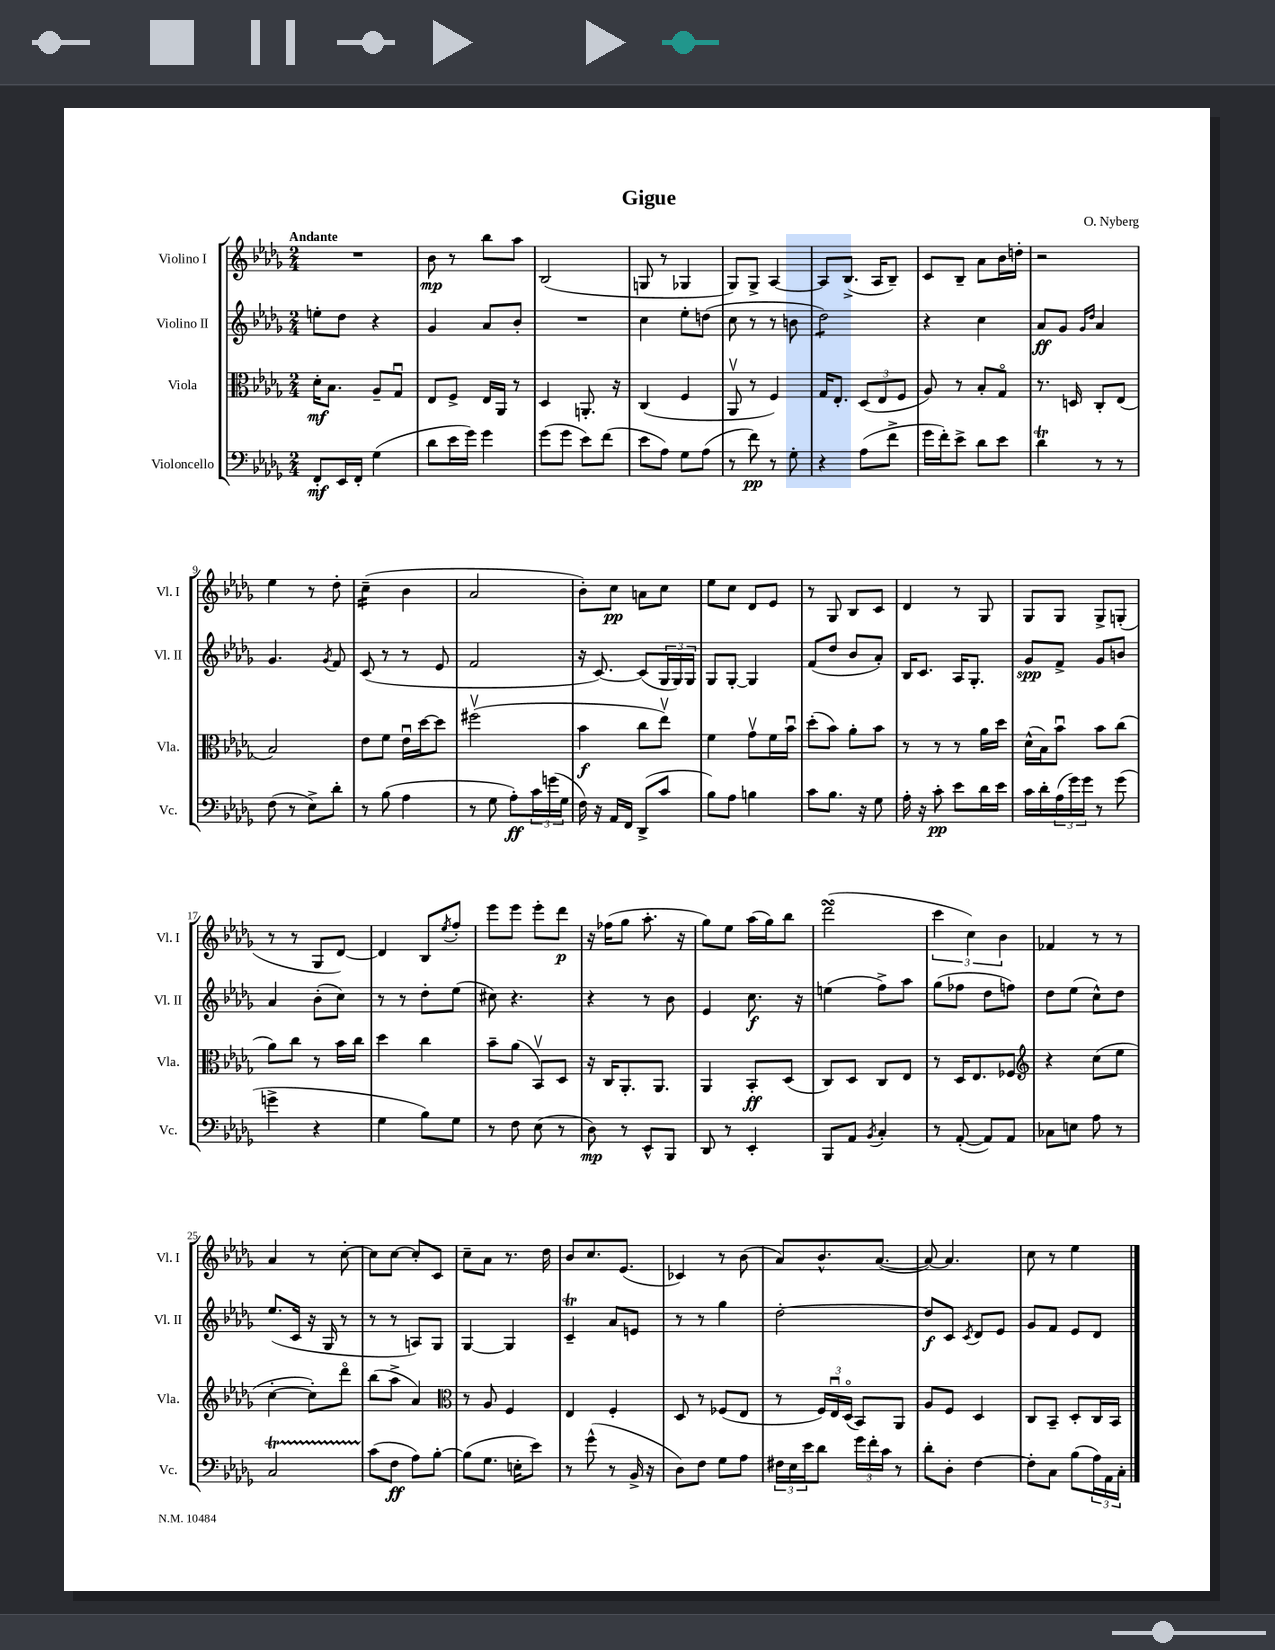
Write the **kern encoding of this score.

**kern	**kern	**kern	**kern
*staff4	*staff3	*staff2	*staff1
*clefF4	*clefC3	*clefG2	*clefG2
*k[b-e-a-d-g-]	*k[b-e-a-d-g-]	*k[b-e-a-d-g-]	*k[b-e-a-d-g-]
*M2/4	*M2/4	*M2/4	*M2/4
8FF'	16d-'	8ee'	2r
.	8.B-	.	.
16EE-	.	8dd-	.
16FF'	.	.	.
(4G-	8A-~	4r	.
.	8G-u	.	.
=	=	=	=
8d-	8E-	4g-	8b-
16e-	8F^	.	8r
16g-)	.	.	.
4g-	16E-	8a-	8bb-
.	16AA-	.	.
.	8r	8b-'	8aa-
=	=	=	=
(8g-	4D-	2r	(2B-
8g-	.	.	.
8e-)	8.AA'	.	.
(8f	.	.	.
.	16r	.	.
=	=	=	=
8e-	(4C	4cc	8G
8A-)	.	.	8r
8G-	4F	8ee-'	4G-
(8A-	.	(8dd	.
=	=	=	=
8r	8AA-v	8cc	8G-)
8f)	8r	8r	8G-^
8r	4F)	8r	[4A-
8G-'	.	8b	.
=	=	=	=
4r	16G-	2dd-)	8A-]
.	8.E-'	.	.
.	.	.	(8.B-^
(8A-	(12D-	.	.
.	.	.	16A-
.	12E-	.	.
8f^	.	.	8B-~)
.	12F	.	.
=	=	=	=
16g-	8A-)	4r	8c
16f')	.	.	.
8e-^	8r	.	8B-~
8d-	8B-'	4cc	8a-
8e-	8G-o	.	16b-
.	.	.	16dd'
=	=	=	=
4d-	8.r	8a-	2r
.	.	8g-	.
.	16D	.	.
.	.	16qqg-	.
.	.	16qqdd-	.
8r	8C'	4a-	.
8r	(8E-	.	.
=	=	=	=
(8F	2B-)	4.g-	4ee-
8r	.	.	.
8E-^)	.	.	8r
.	.	8qg-	.
8d-'	.	8f	8dd-'
=	=	=	=
8r	8e-	(8c	(4cc~
(8B-	8f	8r	.
4A-	16e-u	8r	4b-
.	[16dd-	.	.
.	8dd-]	8e-	.
=	=	=	=
8r	(2ff#v	2f	2a-
8G-	.	.	.
8A-')	.	.	.
24c	.	.	.
(24g	.	.	.
24G-	.	.	.
=	=	=	=
16F)	4b-	16r	8b-')
16r	.	[8.c)	.
16AA-	.	.	8cc
16FF	.	.	.
(8DD-^	8cc	(8c]	8a
8c	8ee-v)	24G-	8cc
.	.	24G-)	.
.	.	24G-	.
=	=	=	=
8B-)	4f	8G-	8ee-
8A-	.	[8G-'	8cc
4B	8g-v	4G-]	8d-
.	16f	.	8e-
.	16b-u	.	.
=	=	=	=
8c	(8dd-'	(8f	8r
8.B-	8b-)	8dd-	8G-
.	8a-'	8b-	8B-
16r	.	.	.
8G-	8b-	8a-')	8c
=	=	=	=
16A-'	8r	16B-	4d-
16r	.	8.c	.
8c'	8r	.	.
8e-	8r	16A-	8r
.	.	8.G-'	.
16d-	16a-	.	8G-
16e-	16dd-	.	.
=	=	=	=
16c	(16d-^^	8g-	8G-
16d-'	16B-)	.	.
(24A-	8b-u	8f^	8G-
24g-)	.	.	.
24g-	.	.	.
8r	8b-	8g-	8G-^
(8g-	(8cc	8b	(8G'
=	=	=	=
4g^	8a-)	4a-	8r
.	8cc	.	8r
4r	8r	(8b-'	8G-
.	16b-	8cc)	[8d-)
.	16cc	.	.
=	=	=	=
4G-	4dd-	8r	4d-]
.	.	8r	.
8B-)	4cc	8dd-'	8B-
.	.	.	8qee-
8G-	.	(8ee-	8ff'
=	=	=	=
8r	8b-~	8cc#)	8eee-
8F	(8a-	4.r	8eee-
(8E-	8BB-v)	.	8eee-'
8r	8D-	.	8ddd-
=	=	=	=
8D-)	16r	4r	16r
.	16C	.	(16ff-
8r	8.AA-'	.	8gg-
8EE-^^	.	8r	8.aa-'
.	8.AA-	.	.
8BBB-	.	8b-	.
.	.	.	16r
=	=	=	=
8DD-	4AA-	4e-	8gg-)
8r	.	.	8ee-
4EE-'	8BB-'	8.cc	(16aa-
.	.	.	16gg-)
.	(8D-	.	8bb-
.	.	16r	.
=	=	=	=
8BBB-	8C)	(4ee	(2ddd-
8AA-	8D-	.	.
8qBB-	.	.	.
4C'	8C	8ff^)	.
.	8E-	8aa-	.
=	=	=	=
8r	8r	(8gg-	6ccc
([8AA-'	16D-	8ff-	.
.	.	.	6cc)
.	8.E-	.	.
8AA-])	.	8dd-	.
.	.	.	6b-
8AA-	8F-	8ff)	.
=	=	=	=
*	*clefG2	*	*
8C-	4r	8dd-	4f-
8E	.	(8ee-	.
8A-	(8cc	8cc^^)	8r
8r	8ee-	8dd-	8r
=	=	=	=
2C	[4cc'	(8.ee-	4a-
.	.	16c	.
.	8cc'])	16r	8r
.	.	16G-	.
.	8ddd-o	8r	[8cc'
=	=	=	=
(8c	(8bb-	8r	8cc]
8F	8aa-^	8r	[8cc
8A-)	4a-)	8A)	8cc']
[8B-'	.	8G-	8c
=	=	=	=
*	*clefC3	*	*
(8B-]	8r	[4G-	8cc~
8.G-	8A-	.	8a-
.	4F	4G-]	8.r
16E'	.	.	.
8e-)	.	.	.
.	.	.	16dd-
=	=	=	=
8r	4E-	4c~	8b-
(8g-^^	.	.	8.cc
8r	4F'	8a-	.
.	.	.	(8.e-
16BB-^	.	8e	.
16r	.	.	.
=	=	=	=
8D-)	8D-	8r	4c-)
8F	8r	8r	.
8G-	(8F-	4gg-	8r
8A-	8E-	.	(8b-
=	=	=	=
24F#	8r	[2dd-'	8a-)
24E-	.	.	.
24e-	.	.	.
8d-	24F)	.	8.b-^^
.	24E-u	.	.
.	(24D-o	.	.
24g-	8BB-)	.	.
24f'	.	.	.
.	.	.	([8.a-
24c	.	.	.
8r	8AA-	.	.
=	=	=	=
8d-'	8A-	8dd-]	8a-_)
8D-'	8F	8c	4.a-]
.	.	8qc	.
[4F	4D-	8d-	.
.	.	8e-	.
=	=	=	=
8F']	8C	8g-	8cc
8C	8BB-~	8f	8r
(8B-	8D-'	8e-	4ee-
24A-)	16C	8d-	.
24AA-	.	.	.
.	16BB-	.	.
24C'	.	.	.
==	==	==	==
*-	*-	*-	*-
